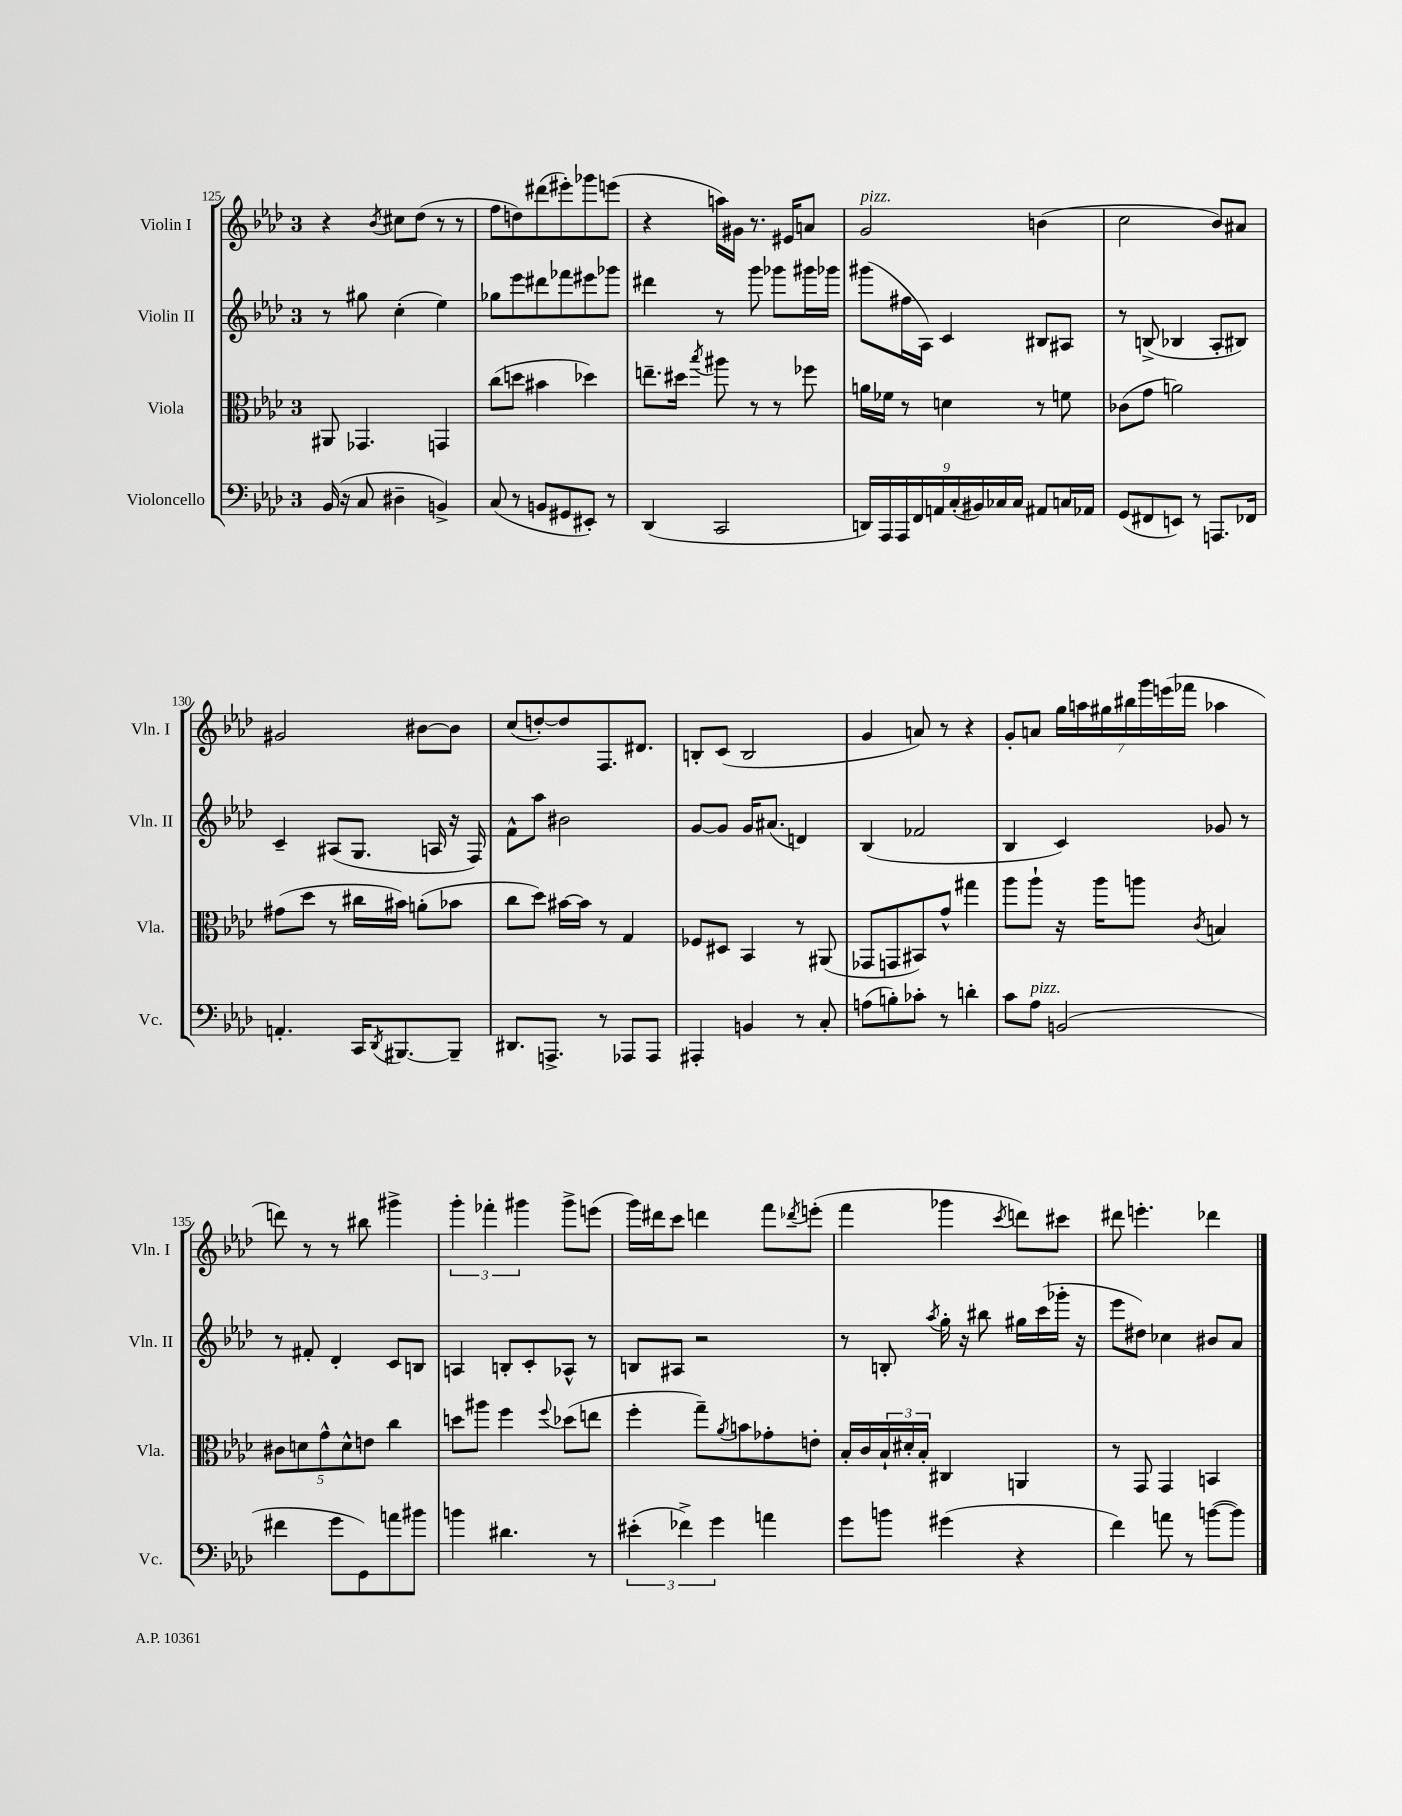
<<
\new StaffGroup <<
\new Staff = "s0" \with { instrumentName = "Violin I" shortInstrumentName = "Vln. I" } {
    \clef treble \key aes \major \once \override Staff.TimeSignature.style = #'single-digit \time 3/4
    r4 \acciaccatura { bes'8 } cis''8 des''8( r8 r8 |
    f''8 d''8) dis'''8( eis'''8-.) ges'''8 e'''8( |
    r4 a''16) gis'16 r8. eis'16 a'8 |
    g'2^\markup { \italic "pizz." } b'4( |
    c''2 bes'8) ais'8 |
    gis'2 bis'8~ bis'8 |
    c''8( d''8~-.) d''8 f8. dis'8. |
    b8-. c'8( b2 |
    g'4 a'8) r8 r4 |
    g'8-. a'8 \tuplet 7/4 { g''16 a''16 gis''16 bis''16 g'''16 e'''16( fes'''16 } aes''4 |
    d'''8) r8 r8 bis''8 gis'''4-> |
    \tuplet 3/2 { g'''4-. fes'''4-. gis'''4 } gis'''8-> e'''8( |
    g'''16) dis'''16 c'''8 d'''4 f'''8 \acciaccatura { des'''8 } e'''8-.( |
    f'''4 ges'''4 \acciaccatura { c'''8 } d'''8) cis'''8 |
    dis'''8 e'''4.-. des'''4 \bar "|." |
}
\new Staff = "s1" \with { instrumentName = "Violin II" shortInstrumentName = "Vln. II" } {
    \clef treble \key aes \major \once \override Staff.TimeSignature.style = #'single-digit \time 3/4
    r8 gis''8 c''4-.( ees''4) |
    ges''8 ees'''8 dis'''8 fes'''8 eis'''8 ges'''8 |
    dis'''4 r8 g'''8 ges'''8 gis'''16 ges'''16 |
    gis'''8( fis''16 aes16) c'4 bis8 ais8 |
    r8 b8->( bes4 aes8-. bis8) |
    c'4-- ais8( g8. a16 r16 f16) |
    f'8-^ aes''8 bis'2 |
    g'8~ g'8 g'16 ais'8.( d'4) |
    bes4( fes'2 |
    bes4 c'4) ges'8 r8 |
    r8 fis'8-. des'4-. c'8 b8 |
    a4 b8-. c'8-. aes8-^ r8 |
    b8 ais8 r2 |
    r8 b8-. \acciaccatura { aes''8 } g''16-. r16 bis''8 gis''16 c'''16( ges'''16-. r16 |
    ees'''8 dis''8) ces''4 bis'8 aes'8 \bar "|." |
}
\new Staff = "s2" \with { instrumentName = "Viola" shortInstrumentName = "Vla." } {
    \clef alto \key aes \major \once \override Staff.TimeSignature.style = #'single-digit \time 3/4
    ais,8 ges,4. g,4 |
    c''8( d''8 bis'4 des''4) |
    e''8.-- dis''16 \acciaccatura { bes''8 } ais''8 r8 r8 fes''8 |
    a'16 fes'16 r8 d'4 r8 f'8 |
    ces'8( g'8 a'2) |
    gis'8( des''8 r8 cis''16 bis'16) a'8-.( bes'8 |
    c''8 des''8) bis'16~ bis'16 r8 g4 |
    fes8 dis8 bes,4 r8 ais,8( |
    ges,8 g,8 bis,8) g'8-^ gis''4 |
    aes''8 aes''8-! r16 aes''16 a''8 \acciaccatura { c'8 } b4 |
    \tuplet 5/4 { cis'8 d'8 g'8-^ d'8-^ e'8 } c''4 |
    d''8 ais''8 f''4 \appoggiatura { f''8 } des''8( e''8 |
    f''4-. g''8--) \acciaccatura { aes'8 } b'8 ges'8-. e'8-. |
    bes16-. c'16 \tuplet 3/2 { bes16-! dis'16-. bes16-. } cis4 a,4 |
    r8 g,8 g,4 b,4 \bar "|." |
}
\new Staff = "s3" \with { instrumentName = "Violoncello" shortInstrumentName = "Vc." } {
    \clef bass \key aes \major \once \override Staff.TimeSignature.style = #'single-digit \time 3/4
    bes,16( r16 c8 dis4-- b,4->) |
    c8( r8 b,8 gis,8 eis,8-.) r8 |
    des,4( c,2 |
    \tuplet 9/8 { d,16) aes,,16 aes,,16 f,16 a,16 c16-.( bis,16) ces16 ces16 } ais,8 c16 aes,16 |
    g,8( fis,8 e,8) r8 a,,8. fes,16 |
    a,4.-. c,16 \acciaccatura { des,8 } bis,,8.~ bis,,8-- |
    dis,8. a,,8.-> r8 aes,,8 aes,,8 |
    ais,,4-. b,4 r8 c8-. |
    a8( b8-.) ces'8-. r8 d'4-. |
    c'8 aes8^\markup { \italic "pizz." } b,2( |
    fis'4 g'8 g,8) a'8 bis'8 |
    b'4 dis'4. r8 |
    \tuplet 3/2 { eis'4-.( fes'4->) g'4 } a'4 |
    g'8 b'8 gis'4( r4 |
    f'4) a'8 r8 b'8~( b'8) \bar "|." |
}
>>
>>
\layout { \context { \Score currentBarNumber = #125 } }
